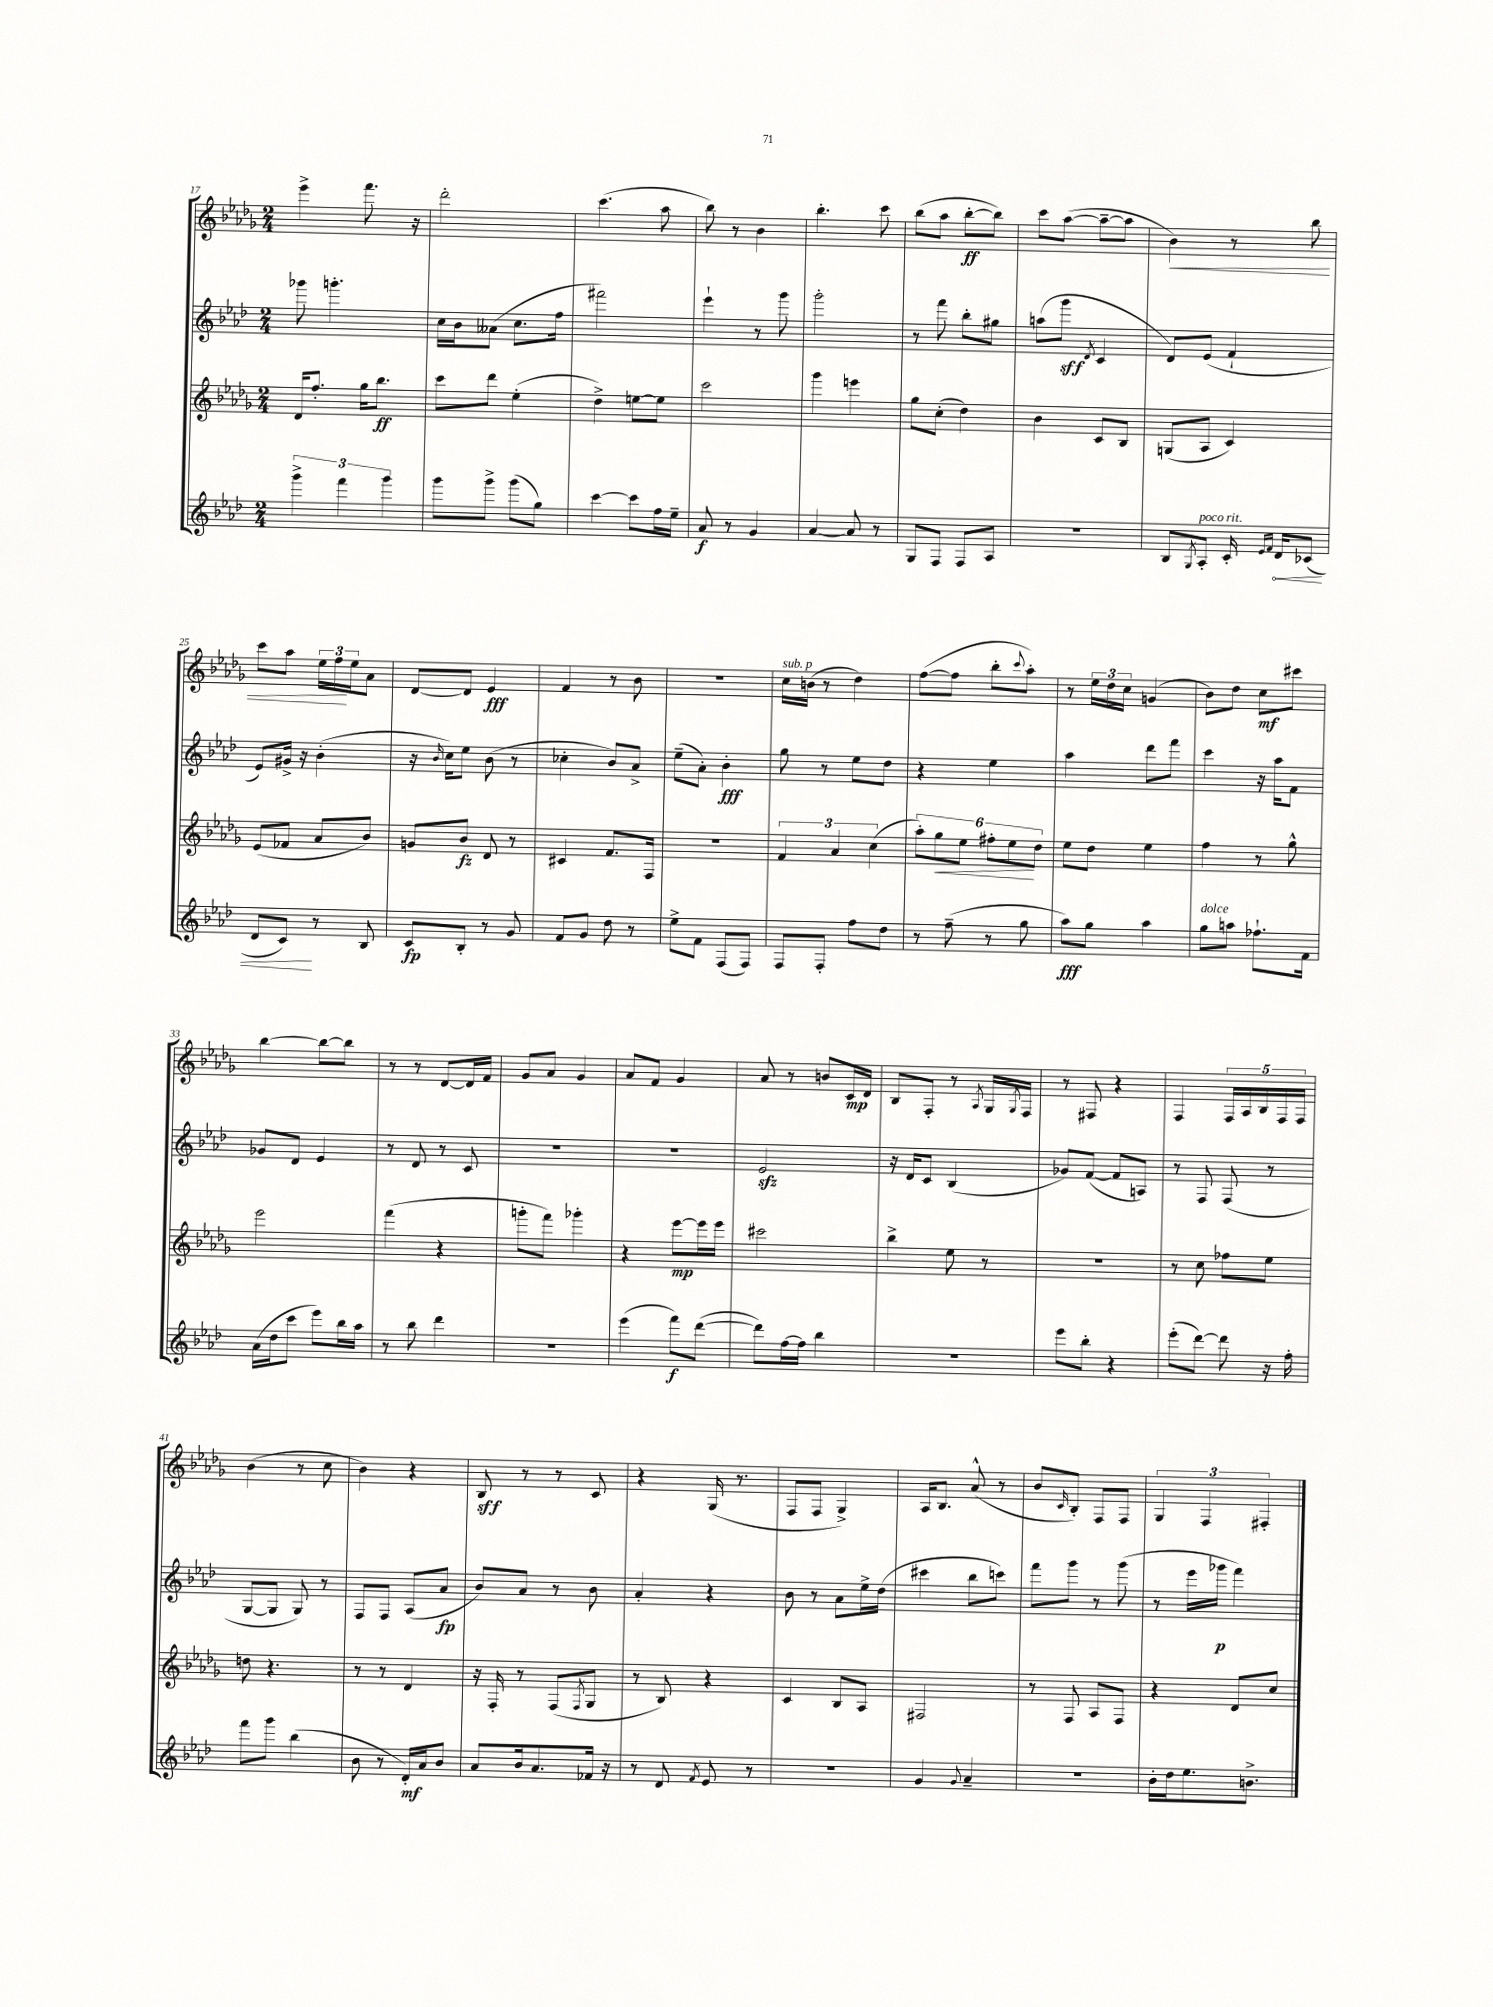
<<
\new StaffGroup <<
\new Staff = "s0" {
    \clef treble \key des \major \numericTimeSignature \time 2/4
    ees'''4-> f'''8. r16 |
    des'''2-. |
    c'''4.( aes''8 |
    bes''8) r8 bes'4 |
    bes''4.-. c'''8 |
    bes''8( aes''8 bes''8~-.\ff bes''8) |
    c'''8 aes''8~( aes''8~-- aes''8 |
    bes'4\<) r8 bes''8 |
    c'''8 aes''8 \tuplet 3/2 { ees''16 f''16\! ees''16 } aes'8 |
    des'8~ des'8 ees'4\fff |
    f'4 r8 bes'8 |
    R2 |
    c''16^\markup { \italic "sub. p" } b'16( r8 des''4) |
    f''8~( f''8 bes''8-. \appoggiatura { c'''8 } aes''8-.) |
    r8 \tuplet 3/2 { ees''16 des''16 c''16 } g'4( |
    bes'8) des''8 c''8\mf cis'''8 |
    bes''4~ bes''8~ bes''8 |
    r8 r8 des'8~ des'16 f'16 |
    ges'8 aes'8 ges'4 |
    aes'8 f'8 ges'4 |
    aes'8 r8 b'8 c'16\mp des'16 |
    bes8 f8-. r8 \acciaccatura { aes8 } ges16 \acciaccatura { ges8 } f16 |
    r8 fis8 r4 |
    f4 \tuplet 5/4 { f16 aes16 bes16 f16 f16 } |
    bes'4( r8 c''8 |
    bes'4) r4 |
    bes8\sff r8 r8 c'8 |
    r4 ges16( r8. |
    f8 f8 ges4->) |
    aes16 bes8. aes'8-^( r8 |
    bes'8 \grace { c'16 } bes8-.) f8 f8 |
    \tuplet 3/2 { ges4 f4 fis4-. } \bar "|." |
}
\new Staff = "s1" {
    \clef treble \key aes \major \numericTimeSignature \time 2/4
    ges'''8 g'''4.-. |
    c''16 bes'16 aeses'8( c''8. f''16 |
    fis'''2) |
    ees'''4-! r8 g'''8 |
    g'''2-. |
    r8 f'''8 bes''8-. gis''8 |
    a''8( g'''8\sff \acciaccatura { des'8 } c'4 |
    des'8) ees'8( f'4-! |
    ees'8) gis'16-> r16 bes'4-.( |
    r16 \grace { bes'16 } c''16) ees''8 bes'8( r8 |
    ces''4-. bes'8) aes'8-> |
    ees''8--( aes'8-.) bes'4-.\fff |
    g''8 r8 ees''8 des''8 |
    r4 ees''4 |
    aes''4 des'''8 f'''8 |
    c'''4 r16 aes''16 f'8 |
    ges'8 des'8 ees'4 |
    r8 des'8 r8 c'8 |
    R2 |
    R2 |
    ees'2\sfz |
    r16 des'16 c'8 bes4( |
    ges'8) f'8~( f'8 a8) |
    r8 f8 f8( r8 |
    g8~ g8 g8) r8 |
    f8 f8 aes8( aes'8\fp |
    bes'8) aes'8 r8 bes'8 |
    aes'4-. r4 |
    bes'8 r8 aes'8 ees''16-> des''16( |
    cis'''4 bes''8 c'''8) |
    f'''8 g'''8 r8 g'''8( |
    r8 ees'''16 ges'''16\p f'''4) \bar "|." |
}
\new Staff = "s2" {
    \clef treble \key des \major \numericTimeSignature \time 2/4
    des'16 f''8.-. ges''16 bes''8.\ff |
    c'''8 des'''8 ees''4-.( |
    des''4->) e''8~ e''8 |
    c'''2 |
    ges'''4 e'''4 |
    ges''8 c''8-.( des''4) |
    bes'4 c'8 bes8 |
    g8( aes8 c'4) |
    ees'8( fes'8 aes'8 bes'8) |
    g'8 bes'8\fz des'8 r8 |
    cis'4 f'8. f16 |
    r2 |
    \tuplet 3/2 { f'4 aes'4 c''4( } |
    \tuplet 6/4 { aes''8-.) ges''8\< ees''8 fis''8-. ees''8\! des''8 } |
    ees''8 des''8 ees''4 |
    f''4 r8 ges''8-^ |
    ees'''2 |
    f'''4( r4 |
    g'''8-. f'''8) ges'''4-. |
    r4 ees'''8~\mp ees'''16 ees'''16 |
    cis'''2 |
    bes''4-> ees''8 r8 |
    R2 |
    r8 c''8 fes''8 ees''8 |
    d''8 r4. |
    r8 r8 des'4 |
    r16 f16-. r8 f8( \acciaccatura { f8 } ges8 |
    r8 bes8) r4 |
    c'4 bes8 aes8 |
    fis2 |
    r8 f8 aes8 f8 |
    r4 des'8 c''8 \bar "|." |
}
\new Staff = "s3" {
    \clef treble \key aes \major \numericTimeSignature \time 2/4
    \tuplet 3/2 { g'''4-> f'''4 g'''4 } |
    g'''8 g'''8-> g'''8( g''8) |
    c'''4~ c'''8 f''16 ees''16-- |
    aes'8\f r8 g'4 |
    aes'4~ aes'8 r8 |
    g8 f8 f8 aes8 |
    R2 |
    bes8 \acciaccatura { g8 } aes8-.^\markup { \italic "poco rit." } c'16-. \grace { ees'16 f'16 } \once \override Hairpin.circled-tip = ##t des'16\< ces'8( |
    des'8 c'8\!) r8 bes8 |
    c'8\fp bes8-. r8 g'8 |
    f'8 g'8 des''8 r8 |
    ees''8-> f'8 f8( f8) |
    f8 f8-. f''8 des''8 |
    r8 f''8--( r8 g''8 |
    aes''8\fff) g''8 aes''4 |
    g''8^\markup { \italic "dolce" } a''8 fes''8.-! f'16 |
    aes'16( des''16 c'''8 ees'''8) bes''16 aes''16 |
    r8 bes''8 des'''4 |
    R2 |
    ees'''4( f'''8\f) des'''8~( |
    des'''8) f''16~ f''16 bes''4 |
    R2 |
    ees'''8 bes''8-. r4 |
    ees'''8-.( des'''8~) des'''8 r16 f''16-. |
    f'''8 g'''8 bes''4( |
    bes'8 r8 des'16-.\mf) aes'16 bes'8 |
    aes'8 bes'16 aes'8. fes'16 r16 |
    r8 des'8 \acciaccatura { f'8 } ees'8 r8 |
    R2 |
    g'4 \appoggiatura { g'8 } aes'4-- |
    r2 |
    bes'16-. des''16 ees''8. b'8.-> \bar "|." |
}
>>
>>
\layout { \context { \Score currentBarNumber = #17 } }
